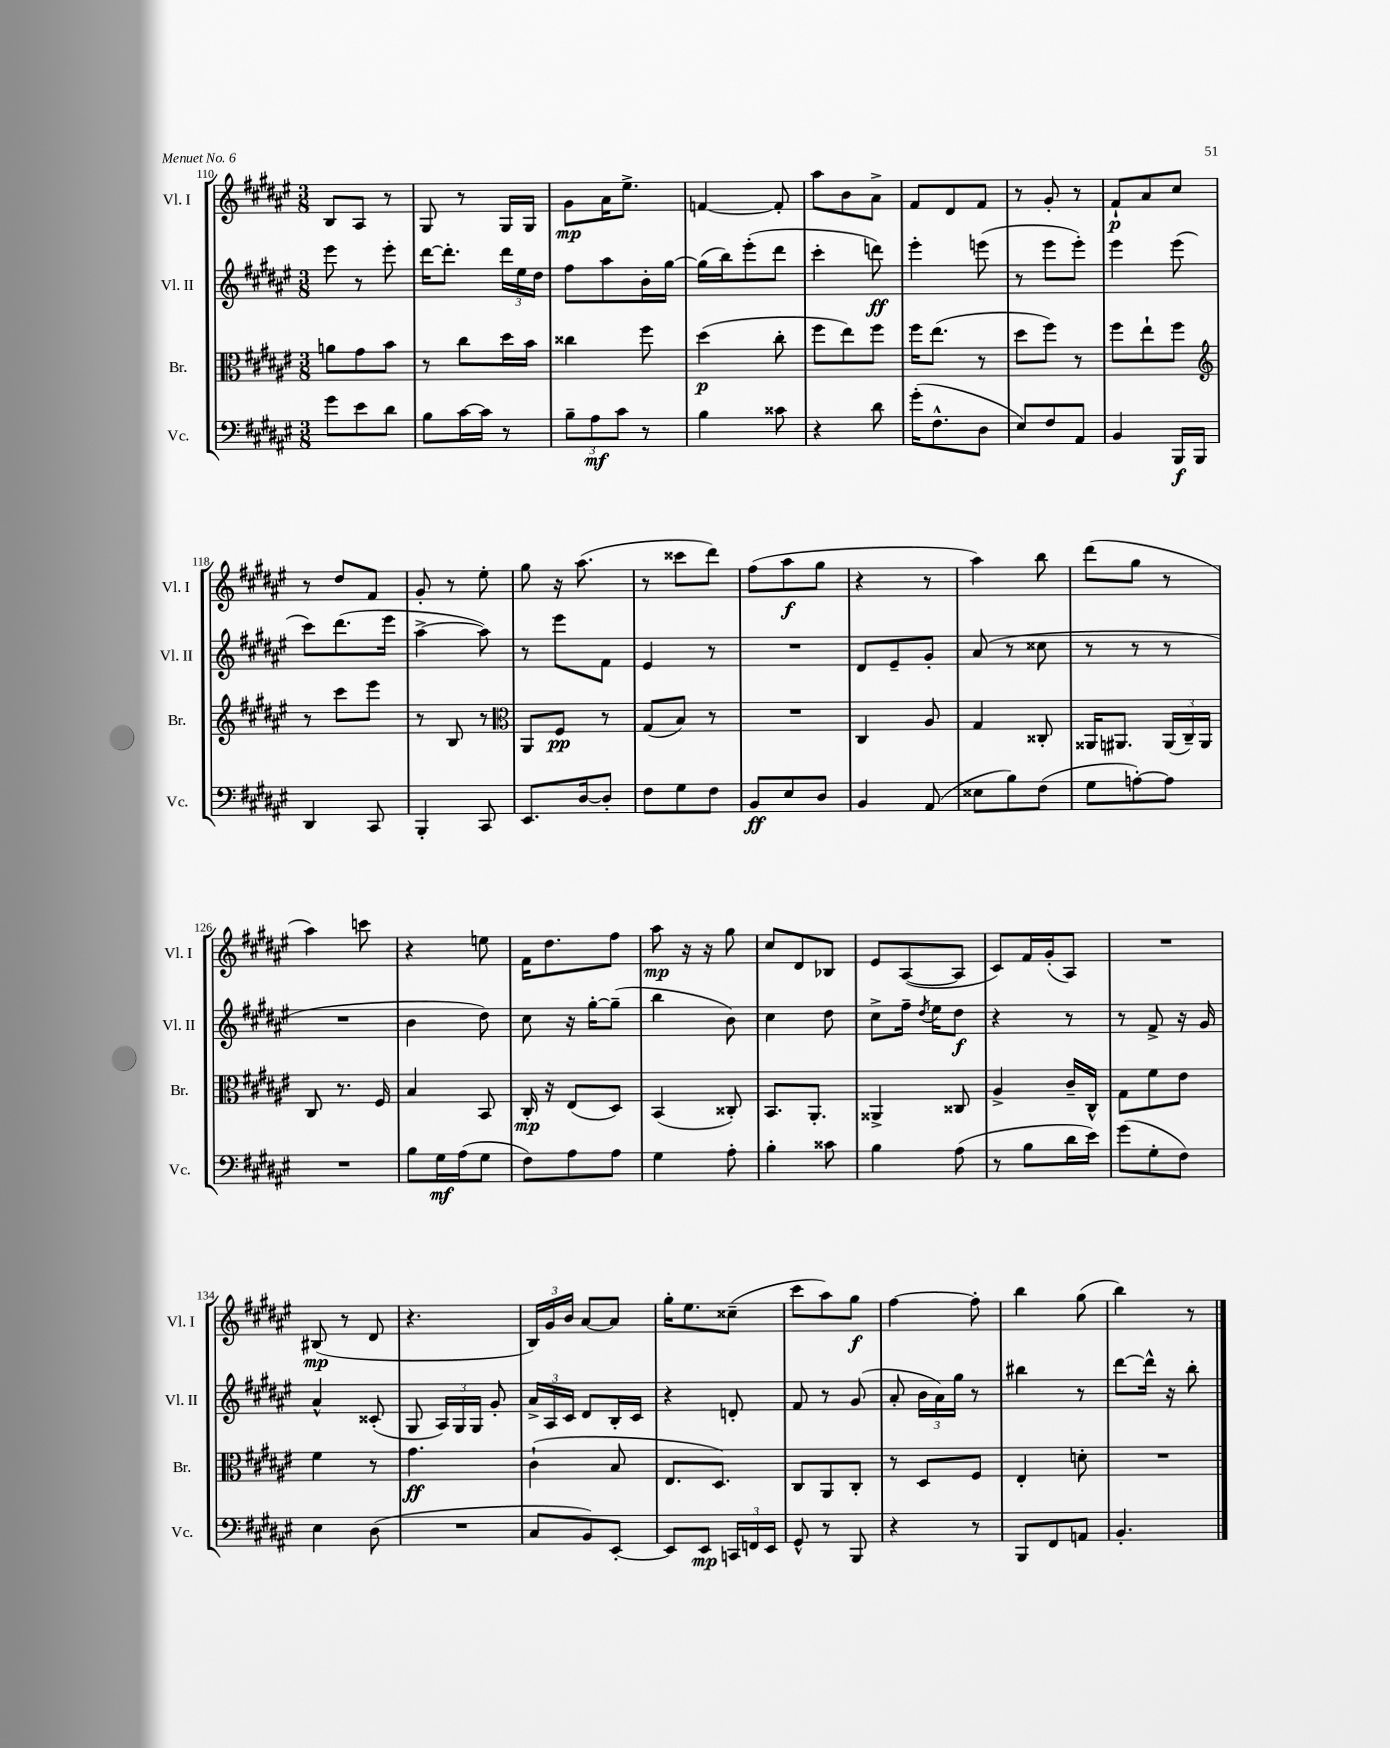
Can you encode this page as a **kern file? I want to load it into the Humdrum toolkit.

**kern	**kern	**kern	**kern
*staff4	*staff3	*staff2	*staff1
*clefF4	*clefC3	*clefG2	*clefG2
*k[f#c#g#d#a#e#]	*k[f#c#g#d#a#e#]	*k[f#c#g#d#a#e#]	*k[f#c#g#d#a#e#]
*M3/8	*M3/8	*M3/8	*M3/8
8g#\L	8a\L	8eee#\	8B/L
8e#\	8g#\	8r	8A#/J
8d#\J	8b\J	8eee#'\	8r
=	=	=	=
8B\L	8r	[16ddd#\LK	8G#/
.	.	8.ddd#'\]J	.
[16c#\L	8cc#\L	.	8r
16c#\]JJ	.	.	.
8r	16dd#\L	24ddd#\LL	16G#/LL
.	.	24ee#\	.
.	16b\JJ	.	16G#/JJ
.	.	24dd#\JJ	.
=	=	=	=
12B~\L	4cc##\	8ff#\L	8g#\L
12A#\	.	.	.
.	.	8aa#\	16a#\K
12c#\J	.	.	.
.	.	.	8.ee#^\J
8r	8ff#\	16b'\L	.
.	.	[16gg#\JJ	.
=	=	=	=
4B\	(4dd#\	(16gg#\]LL	[4f/
.	.	16bb\J)	.
.	.	(8eee#'\	.
8c##\	8cc#'\	8ddd#\J	8f'/]
=	=	=	=
4r	8ff#\L	4ccc#'\	8aa#\L
.	8ee#\)	.	8b\
8d#\	8ff#\J	8ddd\)	8a#^\J
=	=	=	=
(16g#'\LK	16ff#\LK	4eee#'\	8f#/L
8.F#^^\	(8.ee#\J	.	.
.	.	.	8d#/
8D#\J	8r	(8eee\	8f#/J
=	=	=	=
8E#/L)	8dd#\L	8r	8r
8F#/	8ff#\J)	8eee#\L	8g#'/
8AA#/J	8r	8eee#'\J)	8r
=	=	=	=
4BB/	8ff#\L	4eee#\	8f#`/L
.	8ee#`\	.	8a#/
16BBB/LL	8ff#\J	(8eee#\	8cc#/J
16BBB/JJ	.	.	.
=	=	=	=
*	*clefG2	*	*
4DD#/	8r	8ccc#\L)	8r
.	8ccc#\L	(8.ddd#\	8dd#/L
8CC#/	8eee#\J	.	8f#/J
.	.	16eee#\Jk	.
=	=	=	=
4BBB'/	8r	[4aa#^\	8g#'/
.	8B/	.	8r
8CC#/	8r	8aa#\])	8ee#'\
=	=	=	=
*	*clefC3	*	*
8.EE#/L	8AA#/L	8r	8gg#\
.	8F#/J	8eee#\L	16r
[16D#/k	.	.	(8.aa#\
8D#'/]J	8r	8f#\J	.
=	=	=	=
8F#\L	(8G#/L	4e#/	8r
8G#\	8B/J)	.	8ccc##\L
8F#\J	8r	8r	8ddd#\J)
=	=	=	=
8BB/L	4.r	4.r	(8ff#\L
8E#/	.	.	8aa#\
8D#/J	.	.	8gg#\J
=	=	=	=
4BB/	4C#/	8d#/L	4r
.	.	8e#~/	.
(8AA#/	8A#/	8g#'/J	8r
=	=	=	=
8E##\L	4G#/	(8a#/	4aa#\)
8B\)	.	8r	.
(8F#\J	8C##'/	8cc##\	8bb\
=	=	=	=
8G#\L	16AA##/LK	8r	(8ddd#\L
.	8.AA#/J	.	.
[8A'\)	.	8r	8gg#\J
8A\]J	(24AA#/LL	8r	8r
.	24C#~/)	.	.
.	24AA#/JJ	.	.
=	=	=	=
4.r	8C#/	4.r	4aa#\)
.	8.r	.	.
.	.	.	8ccc\
.	16F#/	.	.
=	=	=	=
8B\L	4B/	4b\	4r
16G#\L	.	.	.
(16A#\J	.	.	.
8G#\J	8BB/	8dd#\)	8ee\
=	=	=	=
8F#\L)	16C#'/	8cc#\	16f#\LK
.	16r	.	8.dd#\
8A#\	(8E#/L	16r	.
.	.	[16gg#'\LK	.
8A#\J	8D#/J)	(8gg#~\]J	8ff#\J
=	=	=	=
4G#\	(4BB/	4bb\	8aa#\
.	.	.	16r
.	.	.	16r
8A#'\	8C##'/)	8b\)	8gg#\
=	=	=	=
4B'\	8.BB/L	4cc#\	8cc#/L
.	.	.	8d#/
.	8.AA#'/J	.	.
8c##\	.	8dd#\	8B-/J
=	=	=	=
4B\	4AA##^/	8cc#^\L	8e#/L
.	.	16ff#~\Jk	([8A#/
.	.	8qdd#/	.
.	.	16ee#\LK	.
(8A#\	8C##/	8dd#\J	8A#/]J
=	=	=	=
8r	4A#^/	4r	8c#/L)
8B\L	.	.	16f#/L
.	.	.	(16g#'/J
16d#\L	16c#~/LL	8r	8A#/J)
16e#\JJ)	16C#^^/JJ	.	.
=	=	=	=
(8g#\L	8G#\L	8r	4.r
8G#'\	8f#\	8f#^/	.
8F#\J)	8e#\J	16r	.
.	.	16g#/	.
=	=	=	=
4E#\	4f#\	4a#^^/	(8B#/
.	.	.	8r
(8D#\	8r	(8c##'/	8d#/
=	=	=	=
4.r	4.g#\	8G#/	4.r
.	.	24A#/LL)	.
.	.	24G#/	.
.	.	24G#/JJ	.
.	.	8g#'/	.
=	=	=	=
8C#/L	(4c#`\	24a#^/LL	24B/LL)
.	.	24A#/	24g#/
.	.	24c#/JJ	24b/JJ
8BB/)	.	8d#/L	[8a#/L
[8EE#'/J	8B/	16B'/L	8a#/]J
.	.	16c#/JJ	.
=	=	=	=
8EE#/]L	8.E#/L	4r	16gg#'\LK
.	.	.	8.ee#\
8EE#/J	.	.	.
.	8.D#/J)	.	.
24CC/LL	.	8d'/	(8cc##~\J
24FF/	.	.	.
24EE#/JJ	.	.	.
=	=	=	=
8GG#^^/	8C#/L	8f#/	8ccc#\L
8r	8AA#/	8r	8aa#\)
8BBB/	8C#'/J	(8g#/	8gg#\J
=	=	=	=
4r	8r	8a#'/	[4ff#\
.	8D#/L	24b\LL	.
.	.	24a#\)	.
.	.	24gg#\JJ	.
8r	8F#/J	8r	8ff#'\]
=	=	=	=
8BBB/L	4E#'/	4bb#\	4bb\
8FF#/	.	.	.
8AA/J	8d'\	8r	(8gg#\
=	=	=	=
4.BB'/	4.r	[8ddd#\L	4bb\)
.	.	16ddd#^^\]Jk	.
.	.	16r	.
.	.	8bb'\	8r
==	==	==	==
*-	*-	*-	*-
